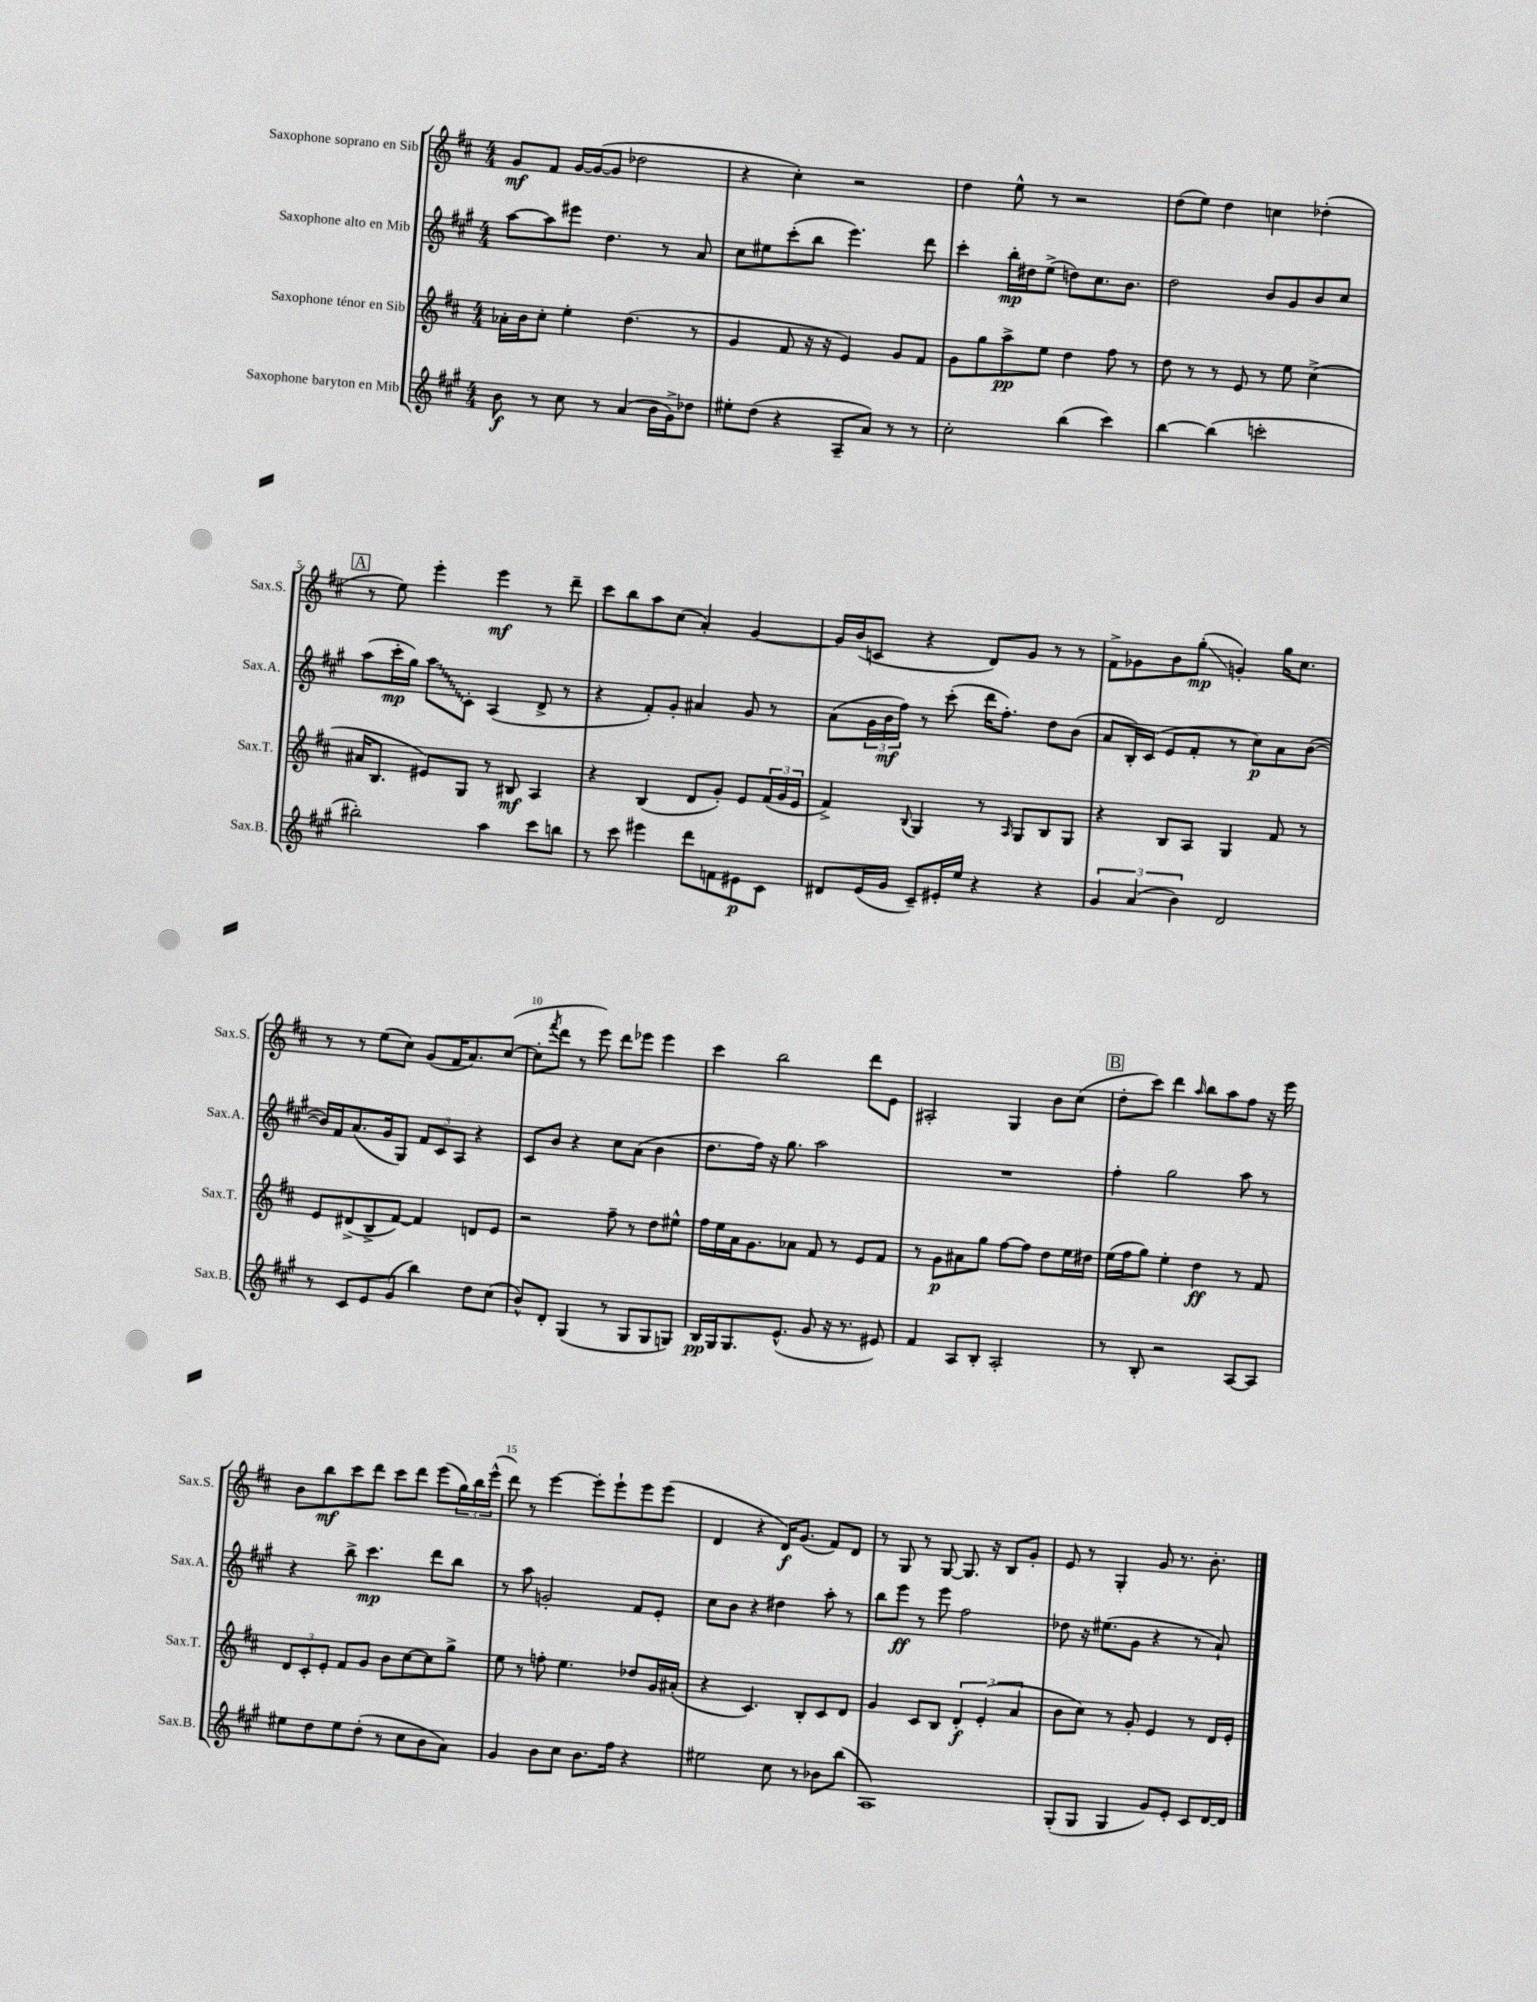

**kern	**kern	**kern	**kern
*staff4	*staff3	*staff2	*staff1
*clefG2	*clefG2	*clefG2	*clefG2
*k[f#c#g#]	*k[f#c#]	*k[f#c#g#]	*k[f#c#]
*M4/4	*M4/4	*M4/4	*M4/4
8b	16a-'	[8aa	8g
.	16b	.	.
8r	8cc#'	8aa]	8f#
8cc#	4ee'	8eee#	[16g
.	.	.	(16g_
8r	.	4.dd	8g]
(4a	(4.dd	.	2dd-
16b	.	8r	.
16g#^)	.	.	.
8dd-	8r	8a	.
=	=	=	=
8ee#'	4g	8cc#	4r
(8dd	.	8ee#	.
4r	8f#	(8ccc#'	4cc#')
.	16r	8bb	.
.	16r	.	.
8A~	4e)	4.eee)	2r
8a)	.	.	.
8r	8g	.	.
8r	8f#	8ddd	.
=	=	=	=
2cc#'	8g	4ccc#'	4dd
.	8gg	.	.
.	8aa^	16bb'	8ee^^
.	.	16dd#	.
.	8ee	(8ee^	8r
(4bb	4dd	8dd)	2r
.	.	8.cc#	.
4ccc#)	8ff#	.	.
.	.	8.b	.
.	8r	.	.
=	=	=	=
[4bb	8dd	2dd	(8dd
.	8r	.	8ee)
(4bb]	8r	.	4dd
.	8e	.	.
2ccc'	8r	8b	4cc
.	8ee	8g#	.
.	(4cc#^	8b	(4dd-'
.	.	8cc#	.
=	=	=	=
2bb#')	16a#	(8aa	8r
.	8.B	.	.
.	.	16ccc#'	8ee)
.	.	16gg#)	.
.	8e#)	8aa	4eee'
.	8G	8c#'	.
4aa	8r	(4A	4eee
.	8B#	.	.
8ccc#	4A	8d^	8r
8bb	.	8r	8ddd~
=	=	=	=
8r	4r	4r	8ccc#
8ccc#	.	.	8bb
4eee#	(4B	8f#')	8aa
.	.	8g#'	(8cc#
8ddd	8d	4a#	4a')
8f	8g')	.	.
8e#	8e	8g#	[4g
8c#	(24f#	8r	.
.	24g	.	.
.	24e	.	.
=	=	=	=
8d#	4f#^)	(8a	16g]
.	.	.	(16b
(16e	.	24g#	8c
.	.	24b	.
16g#	.	.	.
.	.	24ff#)	.
.	8qqB	.	.
8c#~)	4G	8r	4r
16e#'	.	(8ccc#'	.
16ee	.	.	.
4r	8r	16ddd	8d)
.	.	8.ff#')	.
.	16qqA	.	.
.	8G	.	8g
4r	8B	8dd	8r
.	8G	(8b	8r
=	=	=	=
6g#	4r	8a	8f#^
.	.	16B')	8g-
(6a	.	.	.
.	.	(16c#	.
.	8B	8e	8b
6b)	.	.	.
.	8A	8f#'	(8gg'
2d	4G	8r	4g')
.	.	8cc#)	.
.	8f#	8a	16gg
.	.	.	8.cc#
.	8r	([8b	.
=	=	=	=
8r	8e	16b])	8r
.	.	16f#	.
8c#	(8d#^	(8.a	8r
8e	8B^	.	(8ee
.	.	16g#	.
(8g#	[8f#)	8G#)	8cc#)
4bb)	4f#]	12f#	(8g
.	.	12c#	.
.	.	.	16f#
.	.	12A	.
.	.	.	8.a)
8dd	8d	4r	.
(8cc#	8e	.	([8cc#
=	=	=	=
8b^^)	2r	8c#	8cc#']
.	.	.	8qfff#
8d'	.	8b	8ddd
(4G#	.	4r	8r
.	.	.	8eee)
8r	8ff#~	8cc#	8ddd
8G#	8r	(8a	8eee-
8G#	8dd	4b	4eee-
8G)	8ee#^^	.	.
=	=	=	=
16B	16ff#	8.dd	4ccc#
16G#	16ee	.	.
8.G#	16a	.	.
.	8.g	16ff#)	.
.	.	16r	2bb
(8.e^^	.	8.gg#	.
.	8a-	.	.
8g#	8f#	2aa	.
16r	8r	.	.
8.r	.	.	.
.	8e	.	8ddd
8e#)	8f#	.	8e
=	=	=	=
4f#	8r	1r	2A#'
.	8g	.	.
8A	8a#	.	.
8B'	8gg	.	.
2A'	[8ff#	.	4G
.	8ff#]	.	.
.	8dd	.	8b
.	16ee	.	(8cc#
.	16dd#	.	.
=	=	=	=
8r	(16ee	4ff#'	8dd'
.	16ff#	.	.
8B'	8gg)	.	8ccc#)
2r	4ee'	2gg#	4ddd
.	.	.	16qqaa
.	4dd	.	8bb
.	.	.	8aa
[8A	8r	8aa	8ff#
8A]	8f#	8r	16r
.	.	.	16eee
=	=	=	=
8ee#	12d	4r	8b
.	12c#'	.	.
8dd	.	.	8bb
.	12e'	.	.
8ee#	8f#	8bb^	8ccc#
(8dd'	8g	4.ccc#	8ddd
8r	8b	.	8ccc#
8cc#	[8cc#	.	8ddd
8b	8cc#]	8ddd	(8eee
8a)	8gg^	8bb	24gg)
.	.	.	24bb
.	.	.	(24eee^^
=	=	=	=
4g#	8ee	8r	8ddd)
.	8r	8aa	8r
8b	8ff'	2g'	[4eee
8cc#	4.ee	.	.
8.b	.	.	8eee']
.	.	.	8eee`
16ff#	.	.	.
4r	8dd-	8f#	8eee
.	16g	8e'	(8eee
.	(16a#'	.	.
=	=	=	=
2ee#	4r	8cc#	4d
.	.	8b	.
.	4.c#)	4r	4r
8cc#	.	4dd#	16d)
.	.	.	(8.g
8r	8B'	.	.
8b-	8c#	8aa'	8f#)
(8bb	8d	8r	8d
=	=	=	=
1A)	4g	8bb	8r
.	.	8eee	8G
.	8c#	8r	8r
.	8B	8eee	[8G
.	6d'	2ff#	8.G]
.	(6e'	.	.
.	.	.	16r
.	.	.	8B
.	6a	.	.
.	.	.	8g'
=	=	=	=
(8G#'	8b	8dd-	8e
8G#	8cc#)	16r	8r
.	.	(8.ee#	.
4G#	8r	.	4G'
.	8g'	8g#	.
8g#)	4e	4r	8g
8e'	.	.	8.r
8c#	8r	8r	.
.	.	.	8.b'
[16d	16d	8a`)	.
16d]	16e'	.	.
==	==	==	==
*-	*-	*-	*-
